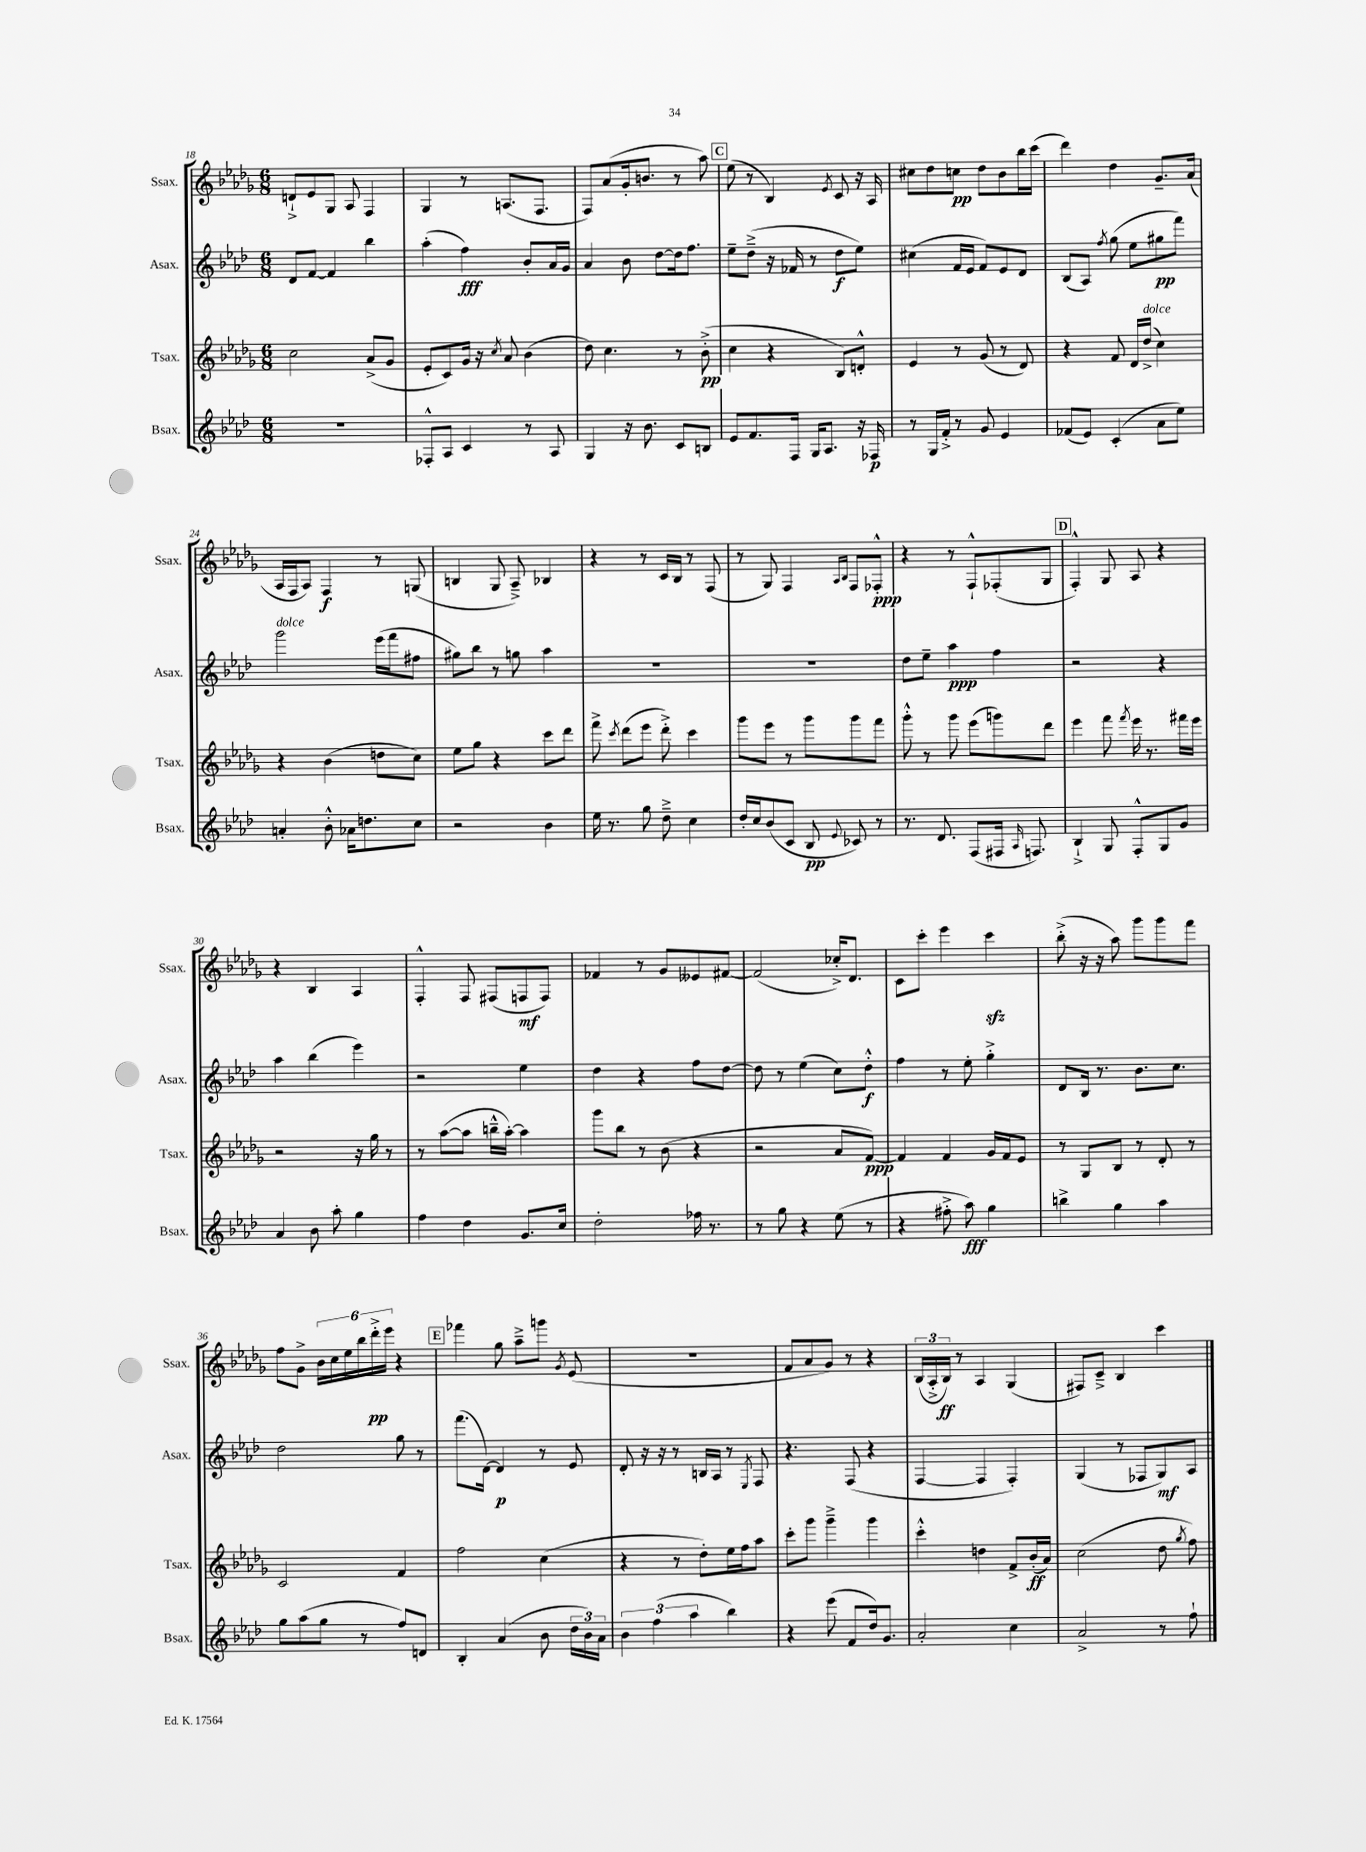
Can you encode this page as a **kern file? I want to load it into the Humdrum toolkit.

**kern	**dynam	**kern	**dynam	**kern	**dynam	**kern	**dynam
*part4	*part4	*part3	*part3	*part2	*part2	*part1	*part1
*staff4	*staff4	*staff3	*staff3	*staff2	*staff2	*staff1	*staff1
*I"Bsax.	*	*I"Tsax.	*	*I"Asax.	*	*I"Ssax.	*
*I'Bsax.	*	*I'Tsax.	*	*I'Asax.	*	*I'Ssax.	*
*clefG2	*	*clefG2	*	*clefG2	*	*clefG2	*
*k[b-e-a-d-]	*	*k[b-e-a-d-g-]	*	*k[b-e-a-d-]	*	*k[b-e-a-d-g-]	*
*M6/8	*	*M6/8	*	*M6/8	*	*M6/8	*
=18	=18	=18	=18	=18	=18	=18	=18
2.r	.	2cc\	.	8d-/L	.	8dn`^/L	.
.	.	.	.	[8f/J	.	8e-/	.
.	.	.	.	4f/]	.	8G-/J	.
.	.	.	.	.	.	8A-/	.
.	.	(8a-^/L	.	4bb-\	.	4F/	.
.	.	8g-/J	.	.	.	.	.
=19	=19	=19	=19	=19	=19	=19	=19
8F-X'^^/L	.	8e-'/L	.	(4aa-'\	.	4G-/	.
8A-/J	.	8c/)	.	.	.	.	.
4c/	.	16g-/Jk	.	4ff\)	fff	8r	.
.	.	16r	.	.	.	.	.
.	.	8qcc/	.	.	.	.	.
.	.	8a-/	.	.	.	(8.An/L	.
8r	.	(4b-\	.	8b-'/L	.	.	.
.	.	.	.	.	.	8.F/J	.
8A-/	.	.	.	16a-/L	.	.	.
.	.	.	.	16g/JJ	.	.	.
=20	=20	=20	=20	=20	=20	=20	=20
4G/	.	8dd-\)	.	4a-/	.	8F/L)	.
.	.	4.cc\	.	.	.	(8a-/	.
16r	.	.	.	8b-\	.	16g-'/k	.
8.b-\	.	.	.	.	.	8.bn/J	.
.	.	.	.	[8dd-\L	.	.	.
8c/L	.	8r	.	16dd-\k]	.	8r	.
.	.	.	.	8.ff\J	.	.	.
8Bn/J	.	(8b-'^\	pp	.	.	8aa-\)	.
!!LO:REH:place=s1:t=C
=21	=21	=21	=21	=21	=21	=21	=21
8e-/L	.	4cc\	.	8ee-~\L	.	(8ee-\	.
8.f/	.	.	.	(8dd-~^\J	.	8r	.
.	.	4r	.	16r	.	4B-/)	.
16F/Jk	.	.	.	16f-X/	.	.	.
16G/KL	.	.	.	8r	.	.	.
8.A-/J	.	.	.	.	.	.	.
.	.	.	.	.	.	8qe-/	.
.	.	8B-/L)	.	8dd-\L	f	8c/	.
16r	.	8dn'^^/J	.	8ee-\J)	.	16r	.
16F-X/	p	.	.	.	.	16A-/	.
=22	=22	=22	=22	=22	=22	=22	=22
8r	.	4e-/	.	(4cc#X\	.	8cc#X\L	.
16G/LL	.	.	.	.	.	8dd-\	.
16f'^/JJ	.	.	.	.	.	.	.
8r	.	8r	.	16f/LL	.	8ccn\J	pp
.	.	.	.	16e-/JJ	.	.	.
8g/	.	(8g-/	.	8f/L)	.	8dd-\L	.
4e-/	.	8r	.	8e-/	.	8b-\	.
.	.	8d-/)	.	8d-/J	.	16bb-\L	.
.	.	.	.	.	.	(16ccc\JJ	.
=23	=23	=23	=23	=23	=23	=23	=23
(8f-X/L	.	4r	.	(8B-/L	.	4ddd-\)	.
8e-/J)	.	.	.	8A-/J)	.	.	.
.	.	.	.	8qff/	.	.	.
(4c'/	.	8f/	.	(8gg\	.	4dd-\	.
.	.	16d-/LL	.	8ee-\L	.	.	.
!	!	!LO:TX:a:i:t=dolce	!	!	!	!	!
.	.	(16dd-^/JJ	.	.	.	.	.
8a-\L	.	4cc\)	.	8gg#X\	pp	8.g-~/L	.
8ee-\J)	.	.	.	8fff\J)	.	.	.
.	.	.	.	.	.	(16a-/Jk	.
!!LO:LB:g=z
=24	=24	=24	=24	=24	=24	=24	=24
!	!	!	!	!LO:TX:a:i:t=dolce	!	!	!
4an'/	.	4r	.	2ggg\	.	16A-/LL	.
.	.	.	.	.	.	16F/J	.
.	.	.	.	.	.	8A-/J)	.
8b-'^^\	.	(4b-\	.	.	.	4F/	f
16a-X\KL	.	.	.	.	.	.	.
8.ddn\	.	.	.	.	.	.	.
.	.	8ddn\L	.	(16eee-\LL	.	8r	.
.	.	.	.	16fff\J	.	.	.
8cc\J	.	8cc\J)	.	8ff#X\J	.	(8Gn/	.
=25	=25	=25	=25	=25	=25	=25	=25
2r	.	8ee-\L	.	8gg#X\L)	.	4Bn/	.
.	.	8gg-\J	.	8bb-\J	.	.	.
.	.	4r	.	8r	.	8G-/	.
.	.	.	.	8ggn\	.	8A-~^/)	.
4b-\	.	8ccc\L	.	4aa-\	.	4B-X/	.
.	.	8ddd-\J	.	.	.	.	.
=26	=26	=26	=26	=26	=26	=26	=26
16ee-\	.	8fff^\	.	2.r	.	4r	.
8.r	.	.	.	.	.	.	.
.	.	8qccc/	.	.	.	.	.
.	.	(8ddd-\L	.	.	.	.	.
8gg\	.	8eee-\J	.	.	.	8r	.
8dd-~^\	.	8ddd-'^\)	.	.	.	16c/LL	.
.	.	.	.	.	.	16B-/JJ	.
4cc\	.	4ccc\	.	.	.	8r	.
.	.	.	.	.	.	(8F/	.
=27	=27	=27	=27	=27	=27	=27	=27
16dd-'/LL	.	8ggg-\L	.	2.r	.	8r	.
16cc/J	.	.	.	.	.	.	.
(8b-/	.	8eee-\J	.	.	.	8G-/)	.
8c/J	.	8r	.	.	.	4F/	.
8B-/	pp	8ggg-\L	.	.	.	.	.
.	.	.	.	.	.	16qqA-/LL	.
8qqe-/	.	.	.	.	.	16qqB-/JJ	.
8c-X/)	.	8ggg-\	.	.	.	8F/L	.
8r	.	8fff\J	.	.	.	8F-X'^^/J	ppp
=28	=28	=28	=28	=28	=28	=28	=28
8.r	.	8ggg-'^^\	.	8dd-\L	.	4r	.
.	.	8r	.	8ee-~\J	.	.	.
8.d-/	.	.	.	.	.	.	.
.	.	8ggg-\	.	4aa-\	ppp	8r	.
(8F/L	.	(8eee-\L	.	.	.	8F`^^/L	.
16F#X/Jk	.	8gggn\)	.	4ff\	.	(8F-X'/	.
16qqA-/	.	.	.	.	.	.	.
8.Fn/)	.	.	.	.	.	.	.
.	.	8ddd-\J	.	.	.	8G-/J	.
!!LO:REH:place=s1:t=D
=29	=29	=29	=29	=29	=29	=29	=29
4B-`^/	.	4eee-\	.	2r	.	4F'^^/)	.
8G/	.	8fff\	.	.	.	8G-/	.
.	.	8qfff/	.	.	.	.	.
8F'^^/L	.	16eee-\	.	.	.	8A-/	.
.	.	8.r	.	.	.	.	.
8G/	.	.	.	4r	.	4r	.
8g/J	.	16fff#X\LL	.	.	.	.	.
.	.	16eee-\JJ	.	.	.	.	.
!!LO:LB:g=z
=30	=30	=30	=30	=30	=30	=30	=30
4a-/	.	2r	.	4aa-\	.	4r	.
8b-\	.	.	.	(4bb-\	.	4B-/	.
8aa-'\	.	.	.	.	.	.	.
4gg\	.	16r	.	4eee-\)	.	4A-/	.
.	.	16gg-\	.	.	.	.	.
.	.	8r	.	.	.	.	.
=31	=31	=31	=31	=31	=31	=31	=31
4ff\	.	8r	.	2r	.	4F'^^/	.
.	.	([8aa-\L	.	.	.	.	.
4dd-\	.	8aa-\J]	.	.	.	8F/	.
.	.	16bbn~^^\LL	.	.	.	(8F#X/L	.
.	.	[16aa-'\JJ)	.	.	.	.	.
8.g/L	.	4aa-\]	.	4ee-\	.	8Fn/	mf
.	.	.	.	.	.	8F/J)	.
16cc/Jk	.	.	.	.	.	.	.
=32	=32	=32	=32	=32	=32	=32	=32
2dd-'\	.	8ggg-\L	.	4dd-\	.	4f-X/	.
.	.	8bb-\J	.	.	.	.	.
.	.	8r	.	4r	.	8r	.
.	.	(8b-\	.	.	.	8g-/L	.
16ff-X\	.	4r	.	8ff\L	.	8e--X/	.
8.r	.	.	.	.	.	.	.
.	.	.	.	[8dd-\J	.	[8f#X/J	.
=33	=33	=33	=33	=33	=33	=33	=33
8r	.	2r	.	8dd-\]	.	(2f#/]	.
8gg\	.	.	.	8r	.	.	.
4r	.	.	.	(4ee-\	.	.	.
(8ee-\	.	8a-/L	.	8cc\L)	.	16cc-X'^/KL)	.
.	.	.	.	.	.	8.d-/J	.
8r	.	[8f/J)	ppp	8dd-'^^\J	f	.	.
=34	=34	=34	=34	=34	=34	=34	=34
4r	.	4f/]	.	4ff\	.	8c\L	.
.	.	.	.	.	.	8ccc'\J	.
8ff#X'^\	.	4f/	.	8r	.	4eee-\	.
8aa-\)	fff	.	.	8ee-'\	.	.	.
4gg\	.	16g-/LL	.	4gg'^\	.	4ccczz\	.
.	.	16f/J	.	.	.	.	.
.	.	8e-/J	.	.	.	.	.
=35	=35	=35	=35	=35	=35	=35	=35
4bbn^\	.	8r	.	8d-/L	.	(8bb-'^\	.
.	.	8G-/L	.	16B-/Jk	.	16r	.
.	.	.	.	8.r	.	16r	.
4gg\	.	8B-/J	.	.	.	8aa-\)	.
.	.	8r	.	8.b-\L	.	8ggg-\L	.
4aa-\	.	8d-'/	.	.	.	8ggg-\	.
.	.	.	.	8.cc\J	.	.	.
.	.	8r	.	.	.	8fff\J	.
!!LO:LB:g=z
=36	=36	=36	=36	=36	=36	=36	=36
8gg\L	.	2c/	.	2dd-\	.	8ff\L	.
(8aa-\	.	.	.	.	.	8g-^\J	.
8gg\J	.	.	.	.	.	24b-\LL	.
.	.	.	.	.	.	24cc\	.
.	.	.	.	.	.	24ee-\	.
8r	.	.	.	.	.	24bb-\	.
.	.	.	.	.	.	24ddd-'^\	pp
.	.	.	.	.	.	24eee-\JJ	.
8ff/L)	.	4f/	.	8gg\	.	4r	.
8dn/J	.	.	.	8r	.	.	.
!!LO:REH:place=s1:t=E
=37	=37	=37	=37	=37	=37	=37	=37
4B-'/	.	2ff\	.	(8.fff\L	.	4fff-X\	.
.	.	.	.	[16d-\Jk)	.	.	.
(4a-/	.	.	.	4d-/]	p	8gg-\	.
.	.	.	.	.	.	8aa-~^\L	.
8b-\	.	(4cc\	.	8r	.	8gggn\J	.
.	.	.	.	.	.	8qg-/	.
24dd-\LL	.	.	.	8e-/	.	(8e-/	.
24b-\)	.	.	.	.	.	.	.
24a-\JJ	.	.	.	.	.	.	.
=38	=38	=38	=38	=38	=38	=38	=38
6b-\	.	4r	.	8d-'/	.	2.r	.
.	.	.	.	16r	.	.	.
(6ff\	.	.	.	.	.	.	.
.	.	.	.	16r	.	.	.
.	.	8r	.	8r	.	.	.
6aa-\	.	.	.	.	.	.	.
.	.	8dd-'\L)	.	16Bn/LL	.	.	.
.	.	.	.	16A-/JJ	.	.	.
4bb-\)	.	16ee-\L	.	8r	.	.	.
.	.	16ff\J	.	.	.	.	.
.	.	.	.	8qE-/	.	.	.
.	.	8aa-\J	.	8F/	.	.	.
=39	=39	=39	=39	=39	=39	=39	=39
4r	.	8ccc'\L	.	4.r	.	8f/L	.
.	.	8ggg-\J	.	.	.	8a-/	.
(8eee-\	.	4ggg-~^\	.	.	.	8g-/J)	.
8f/L	.	.	.	(8F/	.	8r	.
16dd-/k)	.	4ggg-\	.	4r	.	4r	.
8.g/J	.	.	.	.	.	.	.
=40	=40	=40	=40	=40	=40	=40	=40
2a-'/	.	4ccc'^^\	.	[4F/	.	(24B-/LL	.
.	.	.	.	.	.	24A-'^/	.
.	.	.	.	.	.	24B-/JJ)	ff
.	.	.	.	.	.	8r	.
.	.	4ddn\	.	4F/]	.	4A-/	.
4cc\	.	8f^/L	.	4F'/)	.	(4G-/	.
.	.	(16b-'/L	ff	.	.	.	.
.	.	16a-/JJ)	.	.	.	.	.
=41	=41	=41	=41	=41	=41	=41	=41
2a-^/	.	(2cc\	.	(4G/	.	8F#X/L)	.
.	.	.	.	.	.	8c~^/J	.
.	.	.	.	8r	.	4B-/	.
.	.	.	.	8F-X/L	.	.	.
8r	.	8dd-\	.	8G/)	mf	4ccc\	.
.	.	8qgg-/	.	.	.	.	.
8ff`\	.	8ff\)	.	8A-/J	.	.	.
==	==	==	==	==	==	==	==
*-	*-	*-	*-	*-	*-	*-	*-
